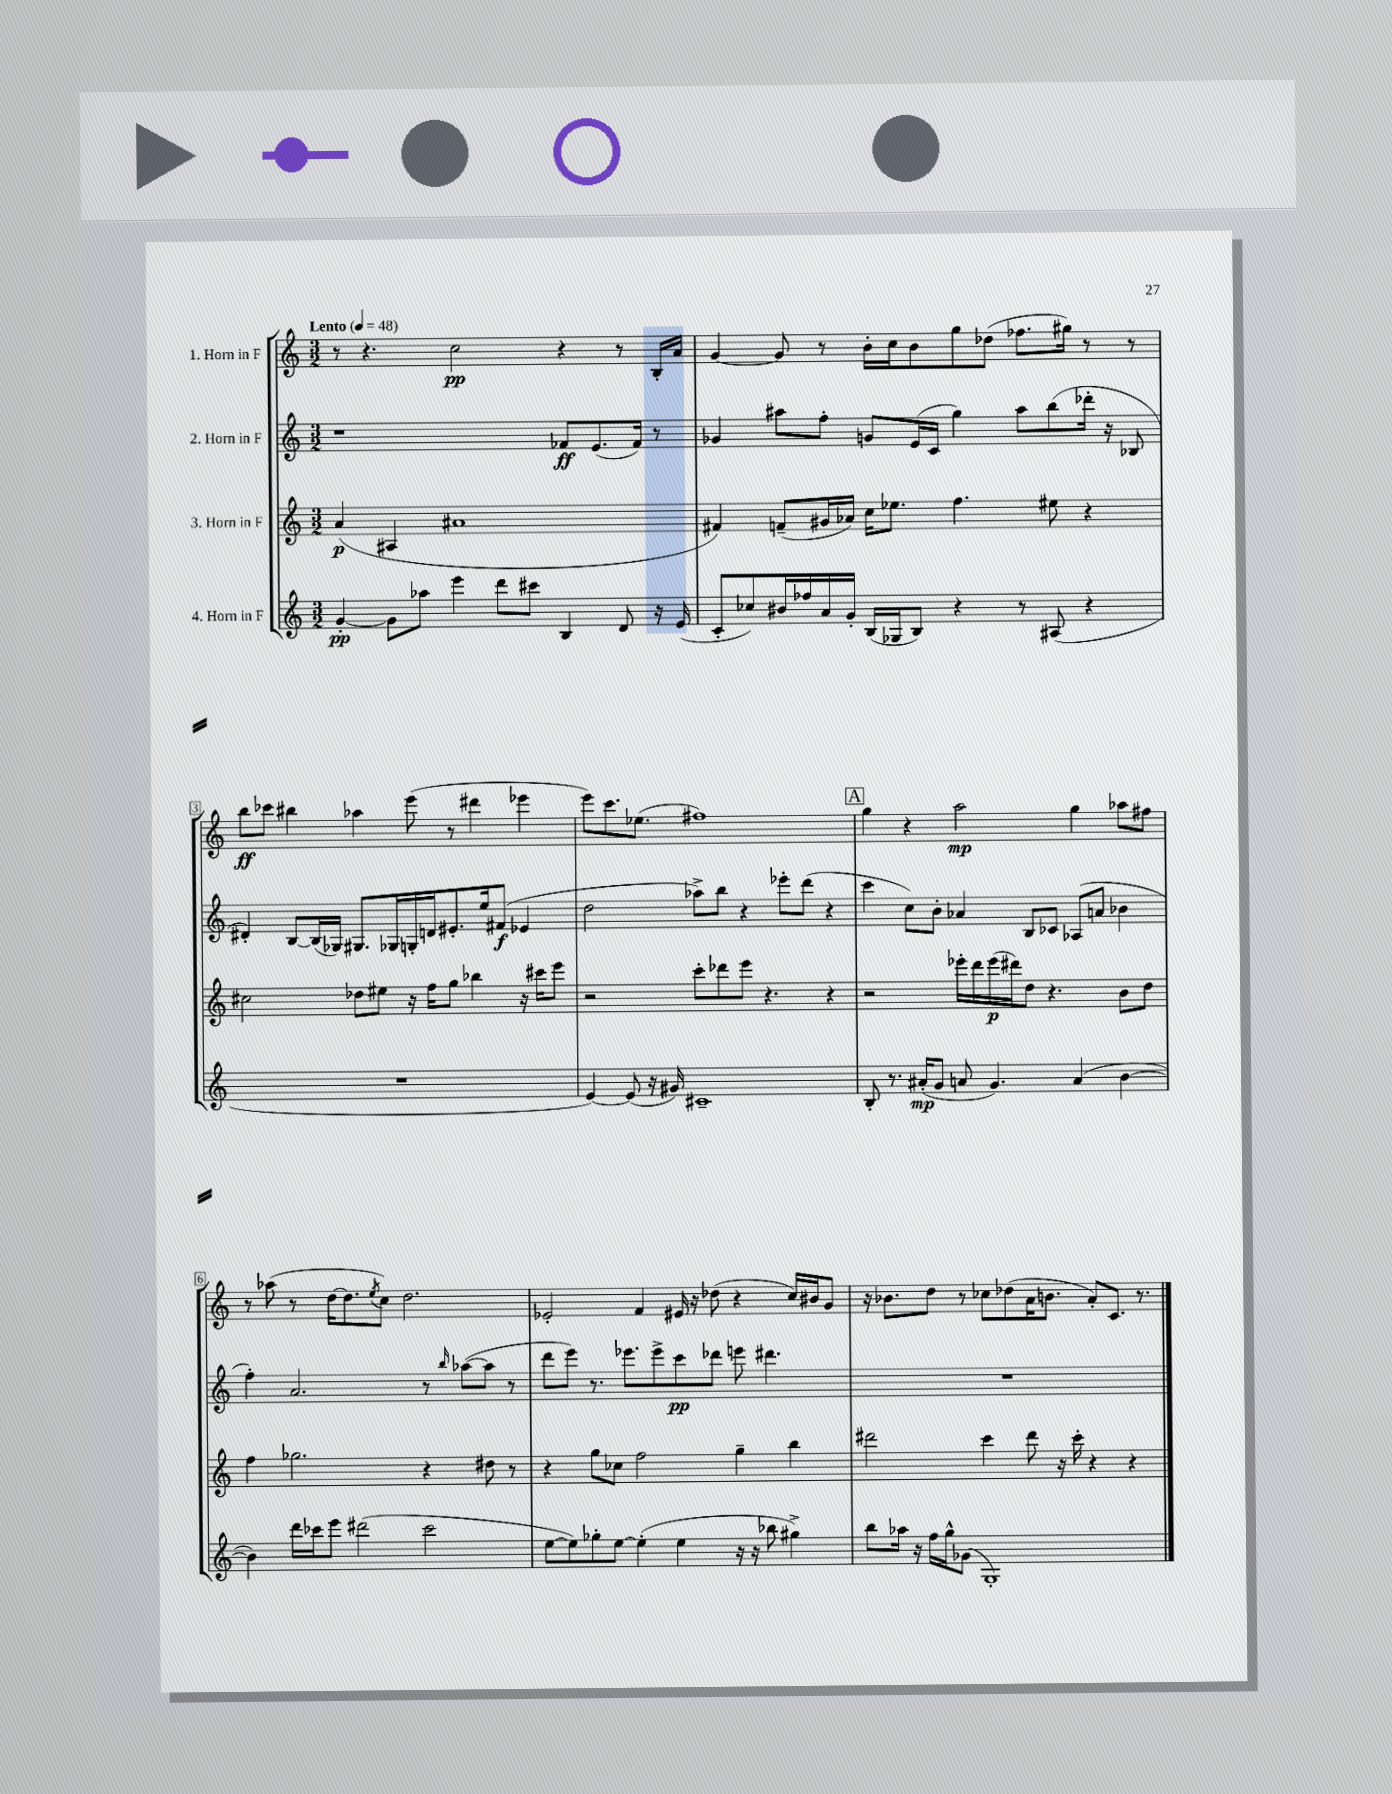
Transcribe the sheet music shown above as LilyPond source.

<<
\new StaffGroup <<
\new Staff = "s0" \with { instrumentName = "1. Horn in F" } {
    \clef treble \key c \major \numericTimeSignature \time 3/2 \tempo "Lento" 4 = 48
    r8 r4. c''2\pp r4 r8 b16-. a'16 |
    g'4~ g'8 r8 b'16-. c''16 b'8 g''8 des''8( fes''8. gis''16) r8 r8 |
    b''8\ff ces'''8 bis''4 aes''4 e'''8( r8 dis'''4 ees'''4 |
    e'''8) c'''8. ees''8.( fis''1) |
    \mark \markup { \box "A" } g''4 r4 a''2\mp g''4 aes''8 fis''8 |
    r8 aes''8( r8 d''16~ d''8. \acciaccatura { e''8 } c''8) d''2. |
    ees'2-. f'4 eis'16 r16 des''8( r4 c''16) bis'16 g'8 |
    r16 bes'8. d''8 r8 ces''8 des''8( a'16 b'8. a'8-.) c'8. r8. \bar "|." |
}
\new Staff = "s1" \with { instrumentName = "2. Horn in F" } {
    \clef treble \key c \major \numericTimeSignature \time 3/2
    r1 fes'8\ff e'8.( fes'16) r8 |
    ges'4 ais''8 f''8-. g'8 e'16( c'16 g''4) ais''8 b''8( des'''16-. r16 bes8 |
    dis'4-.) b8~ b16( ges16) gis8. ges16 g16-. d'16 eis'8.-. e''16 fis'8\f( ees'4 |
    d''2 aes''8->) b''8 r4 ees'''8-. d'''8( r4 |
    \mark \markup { \box "A" } c'''4 c''8) b'8-. aes'4 b8 ces'8 aes8( a'8 bes'4 |
    f''4-.) a'2. r8 \grace { b''16 } aes''8~( aes''8 r8 |
    d'''8 e'''8) r8. ees'''8. ees'''8-> c'''8\pp des'''8 e'''8 dis'''4. |
    R1. \bar "|." |
}
\new Staff = "s2" \with { instrumentName = "3. Horn in F" } {
    \clef treble \key c \major \numericTimeSignature \time 3/2
    a'4\p( ais4 ais'1 |
    fis'4) f'8--( gis'16 aes'16) c''16 ees''8. f''4. eis''8 r4 |
    cis''2 des''8 eis''8 r16 f''16 g''8 bes''4 r16 cis'''16 e'''8 |
    r2 c'''8-. des'''8 e'''8 r4. r4 |
    \mark \markup { \box "A" } r2 ees'''16-. d'''16 ees'''16\p( dis'''16) d''8 r4. b'8 d''8 |
    f''4 ges''2. r4 dis''8 r8 |
    r4 g''8 ces''8 f''2 g''4-- b''4 |
    dis'''2 c'''4 dis'''8 r16 c'''16-. r4 r4 \bar "|." |
}
\new Staff = "s3" \with { instrumentName = "4. Horn in F" } {
    \clef treble \key c \major \numericTimeSignature \time 3/2
    g'4~-.\pp g'8 aes''8 e'''4 d'''8 cis'''8 b4 d'8 r16 e'16( |
    c'8-. ces''8) bis'16 fes''16 a'16 g'16-. b16( ges16 b8) r4 r8 ais8( r4 |
    R1. |
    e'4~) e'8( r16 gis'16) cis'1-- |
    \mark \markup { \box "A" } b8-. r8. ais'16-.\mp( g'8 a'8 g'4.) a'4( b'4~ |
    b'4) d'''16 ces'''16 e'''8 dis'''2( ces'''2 |
    e''8~ e''8) ges''8-. e''8~ e''4-.( e''4 r16 r16 bes''8 gis''4->) |
    b''8 aes''16 r16 f''16 g''16-^ ges'8( g1-.) \bar "|." |
}
>>
>>
\layout { \context { \Score \override BarNumber.stencil = #(make-stencil-boxer 0.1 0.3 ly:text-interface::print) } }
